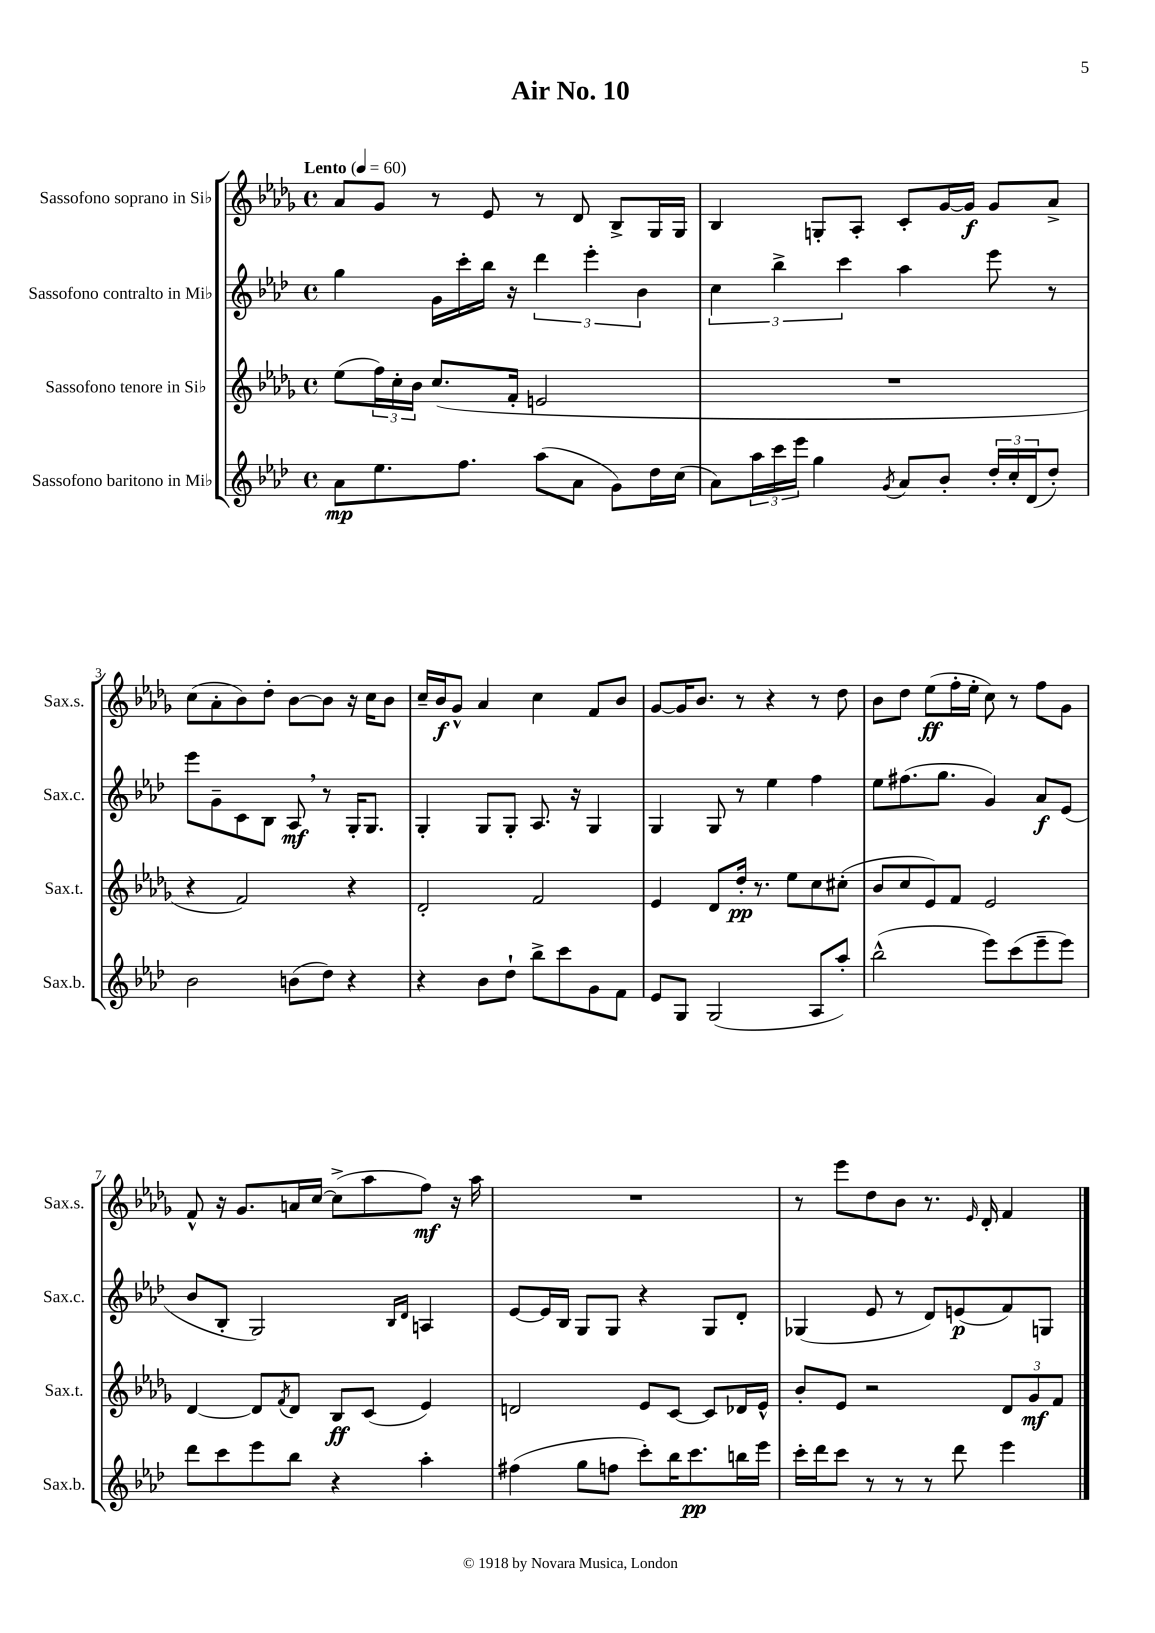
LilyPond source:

\header { title = "Air No. 10" }
<<
\new StaffGroup <<
\new Staff = "s0" \with { instrumentName = "Sassofono soprano in Sib" shortInstrumentName = "Sax.s." } {
    \clef treble \key des \major \defaultTimeSignature \time 4/4 \tempo "Lento" 4 = 60
    aes'8 ges'8 r8 ees'8 r8 des'8 bes8-> ges16 ges16 |
    bes4 g8-. aes8-. c'8-. ges'16~ ges'16\f ges'8 aes'8-> |
    c''8( aes'8-. bes'8) des''8-. bes'8~ bes'8 r16 c''16 bes'8 |
    c''16-- bes'16\f ges'8-^ aes'4 c''4 f'8 bes'8 |
    ges'8~ ges'16 bes'8. r8 r4 r8 des''8 |
    bes'8 des''8 ees''8\ff( f''16-. ees''16-. c''8) r8 f''8 ges'8 |
    f'8-^ r16 ges'8. a'16 c''16~ c''8->( aes''8 f''8\mf) r16 aes''16 |
    R1 |
    r8 ees'''8 des''8 bes'8 r8. \grace { ees'16 } des'16-. f'4 \bar "|." |
}
\new Staff = "s1" \with { instrumentName = "Sassofono contralto in Mib" shortInstrumentName = "Sax.c." } {
    \clef treble \key aes \major \defaultTimeSignature \time 4/4
    g''4 g'16 c'''16-. bes''16 r16 \tuplet 3/2 { des'''4 ees'''4-. bes'4 } |
    \tuplet 3/2 { c''4 bes''4-> c'''4 } aes''4 ees'''8 r8 |
    ees'''8 g'8-- c'8 bes8 aes8\mf \breathe r8 g16-. g8. |
    g4-. g8 g8-. aes8. r16 g4 |
    g4 g8 r8 ees''4 f''4 |
    ees''8 fis''8.( g''8. g'4) aes'8\f ees'8( |
    bes'8 bes8-. g2) \grace { bes16 des'16 } a4 |
    ees'8~ ees'16 bes16 g8 g8 r4 g8 des'8-. |
    ges4( ees'8 r8 des'8) e'8\p( f'8) g8 \bar "|." |
}
\new Staff = "s2" \with { instrumentName = "Sassofono tenore in Sib" shortInstrumentName = "Sax.t." } {
    \clef treble \key des \major \defaultTimeSignature \time 4/4
    ees''8( \tuplet 3/2 { f''16) c''16-. bes'16 } c''8.( f'16-. e'2 |
    R1 |
    r4 f'2) r4 |
    des'2-. f'2 |
    ees'4 des'8 des''16-.\pp r8. ees''8 c''8 cis''8-.( |
    bes'8 c''8 ees'8) f'8 ees'2 |
    des'4~ des'8 \acciaccatura { f'8 } des'8 bes8\ff c'8( ees'4) |
    d'2 ees'8 c'8~ c'8 des'16 ees'16-^ |
    bes'8-. ees'8 r2 \tuplet 3/2 { des'8 ges'8\mf f'8 } \bar "|." |
}
\new Staff = "s3" \with { instrumentName = "Sassofono baritono in Mib" shortInstrumentName = "Sax.b." } {
    \clef treble \key aes \major \defaultTimeSignature \time 4/4
    aes'8\mp ees''8. f''8. aes''8( aes'8 g'8) des''16 c''16( |
    aes'8) \tuplet 3/2 { aes''16 c'''16 ees'''16 } g''4 \acciaccatura { g'8 } aes'8 bes'8-. \tuplet 3/2 { des''16-. c''16-. des'16( } des''8-.) |
    bes'2 b'8( des''8) r4 |
    r4 bes'8 des''8-! bes''8-> c'''8 g'8 f'8 |
    ees'8 g8 g2( aes8 aes''8-.) |
    bes''2-^( ees'''8) c'''8( ees'''8-- ees'''8) |
    des'''8 c'''8 ees'''8 bes''8 r4 aes''4-. |
    fis''4( g''8 f''8 c'''8-.) bes''16 c'''8.\pp b''16 ees'''16 |
    c'''16-. des'''16 c'''8 r8 r8 r8 des'''8 ees'''4 \bar "|." |
}
>>
>>
